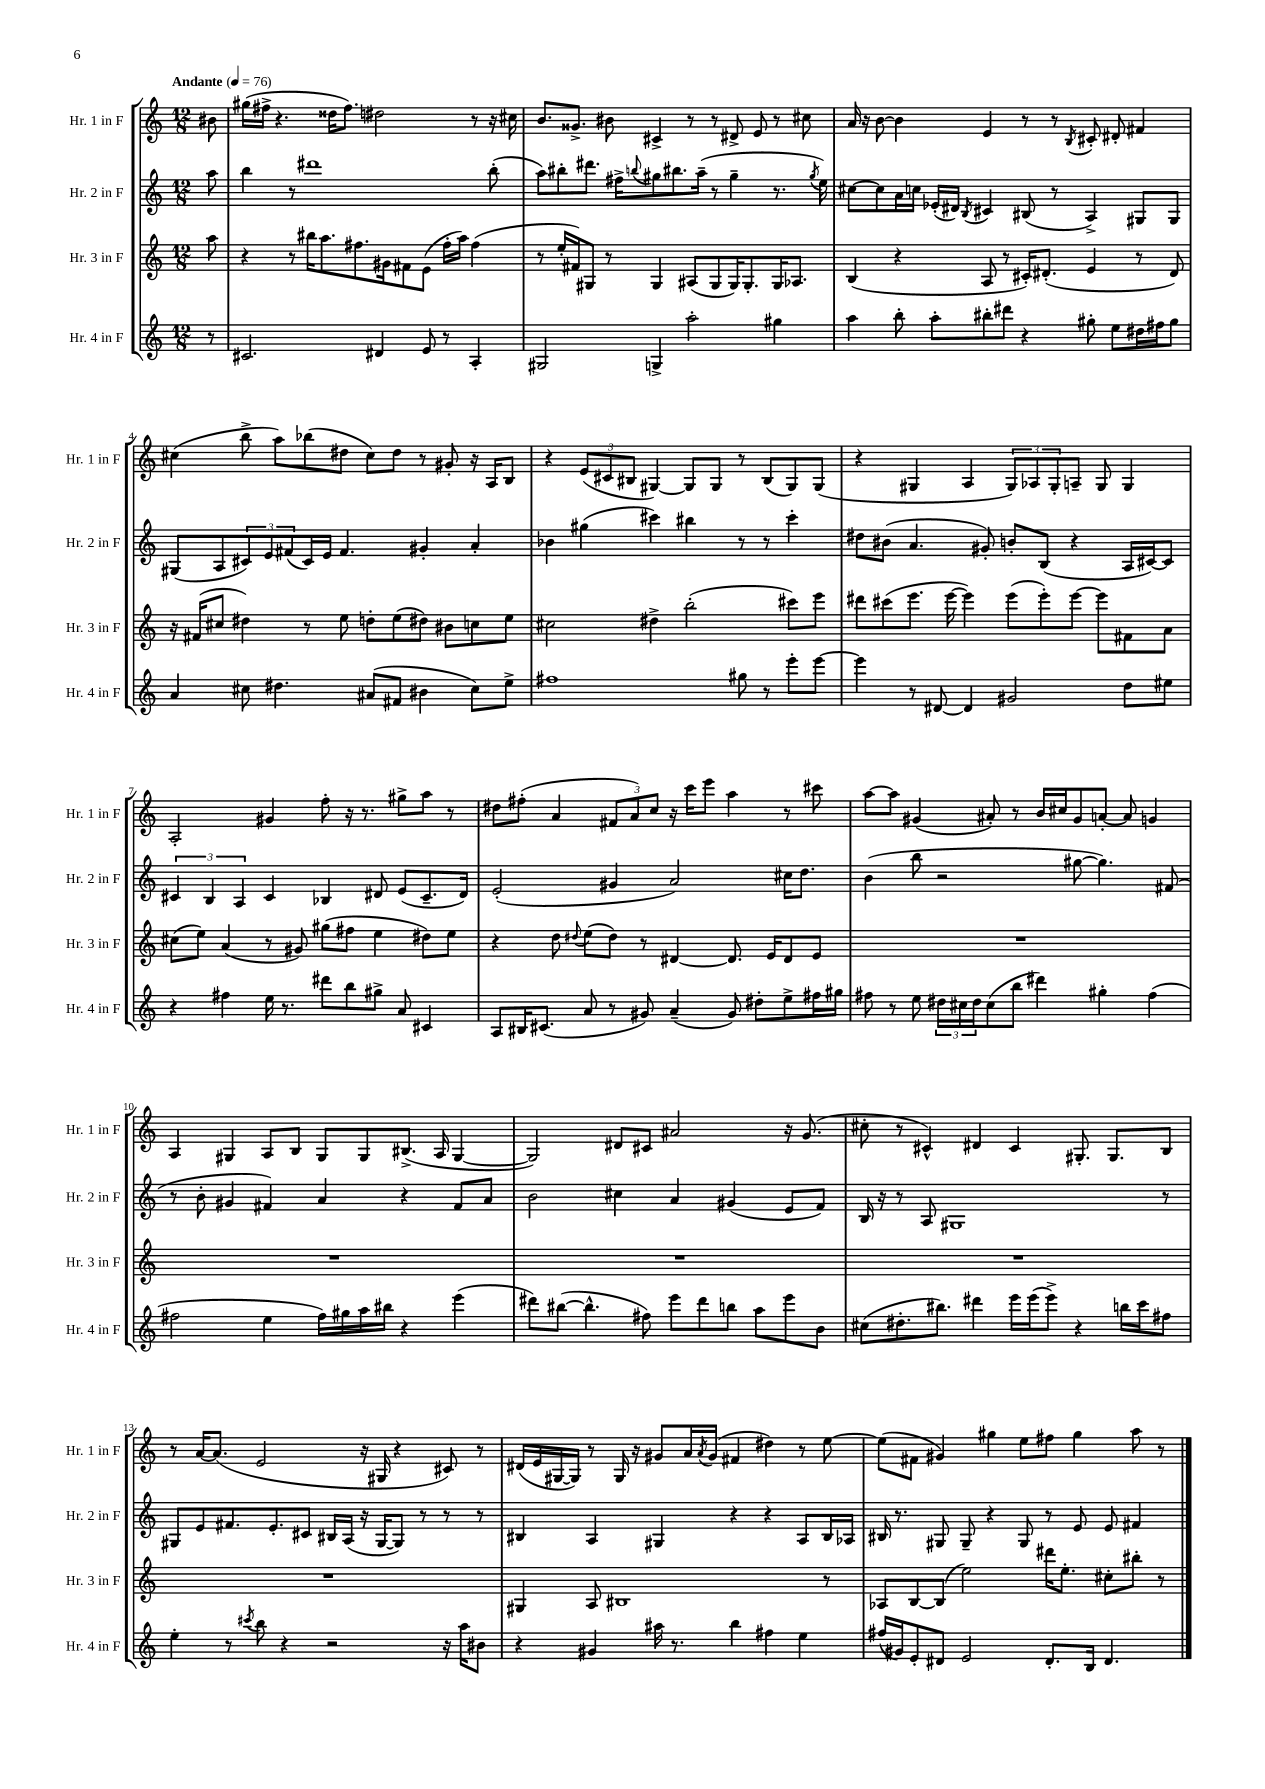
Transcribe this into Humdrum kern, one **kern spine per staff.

**kern	**kern	**kern	**kern
*staff4	*staff3	*staff2	*staff1
*clefG2	*clefG2	*clefG2	*clefG2
*k[]	*k[]	*k[]	*k[]
*M12/8	*M12/8	*M12/8	*M12/8
*MM76	*MM76	*MM76	*MM76
8r	8aa\	8aa\	8b#\
=	=	=	=
2.c#/	4r	4bb\	(16gg#\LL
.	.	.	16ff#^\JJ
.	.	.	4.r
.	8r	8r	.
.	16bb#\LK	1ddd#	.
.	8.aa\	.	.
.	.	.	16dd##\LK
.	.	.	8.ff#\J)
.	8.ff#\	.	.
4d#/	.	.	2dd#\
.	16g#\k	.	.
.	8f#\	.	.
8e/	(8e\J	.	.
8r	16ff#'\LL	.	.
.	16aa\JJ)	.	.
4A'/	(4ff#\	.	8r
.	.	(8bb'\	16r
.	.	.	16cc#\
=	=	=	=
2G#/	8r	8aa\L)	8.b/L
.	16ee'/LL	8bb#'\	.
.	16f#/J)	.	8.g##^/J
.	8G#/J	8.ddd#\J	.
.	8r	.	8b#\
.	.	16ff#^\LK	.
.	.	8qqbb/	.
4G^/	4G#/	8gg#\	4c#^/
.	.	8.bb#\	.
2aa'\	(8A#/L	.	8r
.	.	(16aa~\Jk	.
.	8G#/	8r	8r
.	16G#/K)	4gg#~\	8d#^/
.	8.G#'/	.	.
.	.	.	8e/
4gg#\	16G#/K	8.r	8r
.	8.A-/J	.	.
.	.	.	8cc#\
.	.	8qgg#/	.
.	.	16ee\)	.
=	=	=	=
4aa\	(4B/	[8cc#\L	16a/
.	.	.	16r
.	.	8cc#\]	[8b\
8bb'\	4r	16a\L	4b\]
.	.	16cc\JJ	.
8aa'\L	.	(16e-'/LL	.
.	.	16d#/JJ)	.
.	.	8qB/	.
8bb#'\	8A/	4c#/	4e/
8ddd#\J	8r	.	.
4r	16c#'/LK)	(8B#/	8r
.	(8.d#'/J	.	.
.	.	8r	8r
.	.	.	8qB/
8gg#'\	4e/	4A^/)	8c#'/
8ee\L	.	.	8d#'/
16dd#\L	8r	8G#/L	4f#/
16ff#\J	.	.	.
8gg#\J	8d#/)	8G#/J	.
=	=	=	=
4a/	16r	(8G#/L	(4cc#\
.	(16f#/LK	.	.
.	8cc#/J	8A/	.
8cc#\	4dd#\)	12c#/)	8bb^\
.	.	12e/	.
4.dd#\	.	.	8aa\L)
.	.	(12f#/	.
.	8r	16c#/L)	(8bb-\
.	.	16e/JJ	.
.	8ee\	4.f#/	8dd#\J
(8a#/L	8dd'\L	.	8cc#\L)
8f#/J	(8ee\	.	8dd#\J
4b#\	8dd#\J)	4g#'/	8r
.	8b#\L	.	8g#'/
8cc#\L)	8cc\	4a'/	16r
.	.	.	16A/LK
8ee^\J	8ee\J	.	8B/J
=	=	=	=
1ff#	2cc#\	4b-\	4r
.	.	(4gg#\	(12e/L
.	.	.	12c#/
.	.	.	12B#/J
.	4dd#^\	4ccc#\)	[4G#/)
.	(2bb'\	4bb#\	8G#/]L
.	.	.	8G#/J
8gg#\	.	8r	8r
8r	.	8r	(8B#/L
8eee'\L	8ccc#\L)	4ccc#'\	8G#/)
[8eee\J	8eee\J	.	(8G#/J
=	=	=	=
4eee\]	8ddd#\L	8dd#\L	4r
.	(8ccc#\	(8b#\J	.
8r	8.eee\J	4.a/	4G#/
[8d#/	.	.	.
.	[16eee\	.	.
4d#/]	4eee\])	.	4A/
.	.	8g#'/)	.
2g#/	(8eee\L	8b'/L	12G#/L)
.	.	.	12A-/
.	8eee'\)	(8B/J	.
.	.	.	12G#'/
.	[8eee\J	4r	8A~/J
.	8eee\]L	.	8G#/
8dd\L	8f#\	16A/LL	4G#/
.	.	[16c#/J)	.
8ee#\J	8a\J	8c#/]J	.
=	=	=	=
4r	(8cc#\L	6c#/	2A'/
.	8ee\J)	.	.
.	.	6B/	.
4ff#\	(4a/	.	.
.	.	6A/	.
16ee\	8r	4c#/	4g#/
8.r	.	.	.
.	8g#/)	.	.
8ddd#\L	(8gg#\L	4B-/	8ff'\
8bb\	8ff#\J	.	16r
.	.	.	8.r
8gg#^\J	4ee\	8d#/	.
8a/	.	(8e/L	8gg#^\L
4c#/	8dd#\L)	8.c#~/	8aa\J
.	8ee\J	.	8r
.	.	16d#/Jk)	.
=	=	=	=
8A/L	4r	(2e'/	8dd#\L
16B#/K	.	.	(8ff#'\J
(8.c#/J	.	.	.
.	8dd\	.	4a/
.	8qqdd#/	.	.
8a/	(8ee\L	.	.
8r	8dd#\J)	4g#/	12f#/L
.	.	.	12a/)
8g#/)	8r	.	.
.	.	.	12cc/J
(4a~/	[4d#/	2a/)	16r
.	.	.	16ccc\LK
.	.	.	8eee\J
8g#/)	8.d#/]	.	4aa\
8dd#'\L	.	.	.
.	16e/LK	.	.
8ee^\	8d#/	16cc#\LK	8r
.	.	8.dd\J	.
16ff#\L	8e/J	.	8ccc#\
16gg#\JJ	.	.	.
=	=	=	=
8ff#\	1.r	(4b\	[8aa\L
8r	.	.	8aa\]J
8ee\	.	8bb\	(4g#/
24dd#\LL	.	2r	.
24cc#\	.	.	.
24dd#\J	.	.	.
(8cc#\	.	.	8a#'/)
8bb\J	.	.	8r
4ddd#\)	.	.	16b/LL
.	.	.	16cc#/J
.	.	[8gg#\	8g#/
4gg#'\	.	4.gg#\])	[8a'/J
.	.	.	8a/]
(4ff#\	.	.	4g/
.	.	(8f#/	.
=	=	=	=
2ff#\	1.r	8r	4A/
.	.	8b'\	.
.	.	4g#/	4G#/
4ee\	.	4f#/)	8A/L
.	.	.	8B/J
16ff#\LL)	.	4a/	8G#/L
16gg#\	.	.	.
16aa\	.	.	8G#/
16bb#\JJ	.	.	.
4r	.	4r	(8.B#^/J
.	.	.	16A/
(4eee\	.	8f#/L	[4G#/
.	.	8a/J	.
=	=	=	=
8ddd#\L)	1.r	2b\	2G#/])
([8bb#\J	.	.	.
4.bb#^^\]	.	.	.
.	.	4cc#\	8d#/L
8ff#\)	.	.	8c#/J
8eee\L	.	4a/	2a#/
8ddd#\	.	.	.
8bb\J	.	(4g#/	.
8aa\L	.	.	.
8eee\	.	8e/L	16r
.	.	.	(8.g/
8b\J	.	8f/J)	.
=	=	=	=
(8cc#\L	1.r	16B/	8cc#'\
.	.	16r	.
8.dd#'\	.	8r	8r
.	.	8A/	4c#^^/)
8.bb#\J)	.	.	.
.	.	1G#	.
4ddd#\	.	.	4d#/
16eee\LL	.	.	4c#/
(16eee\J	.	.	.
8eee^\J)	.	.	.
4r	.	.	8.G#'/
.	.	.	8.G#/L
16bb\LL	.	.	.
16ccc\J	.	.	.
8ff#\J	.	8r	8B/J
=	=	=	=
4ee'\	1.r	8G#/L	8r
.	.	8e/	[16a/LK
.	.	.	(8.a/]J
8r	.	8.f#/	.
8qccc#/	.	.	.
8bb\	.	.	2e/
.	.	8.e'/	.
4r	.	.	.
.	.	8c#/J	.
2r	.	16B#/LL	.
.	.	(16A/JJ	.
.	.	16r	16r
.	.	[16G#/LK	16G#/
.	.	8G#/]J)	4r
.	.	8r	.
16r	.	8r	8c#/)
16aa\LK	.	.	.
8b#\J	.	8r	8r
=	=	=	=
4r	4G#/	4B#/	(16d#/LL
.	.	.	16e/
.	.	.	[16G#/
.	.	.	16G#/]JJ)
4g#/	8A/	4A/	8r
.	1B#	.	16G#/
.	.	.	16r
16aa#\	.	4G#/	8g#/L
8.r	.	.	.
.	.	.	16a/L
.	.	.	8qa/
.	.	.	(16g#/JJ
4bb\	.	4r	4f#/
4ff#\	.	4r	4dd#\)
4ee\	.	8A/L	8r
.	8r	16B#/L	[8ee\
.	.	16A-/JJ	.
=	=	=	=
(16ff#/LL	8A-/L	16B#/	(8ee\]L
16g#/J)	.	8.r	.
8e'/	[8B/	.	8f#\J
8d#/J	(8B/]J	8G#/	4g#/)
2e/	2ee\)	8G#~/	.
.	.	4r	4gg#\
.	.	8G#/	8ee\L
8.d#'/L	16ddd#\LK	8r	8ff#\J
.	8.ee'\J	.	.
.	.	8e/	4gg#\
16B/Jk	.	.	.
4.d#/	8cc#'\L	8e/	.
.	8bb#'\J	4f#/	8aa\
.	8r	.	8r
==	==	==	==
*-	*-	*-	*-
